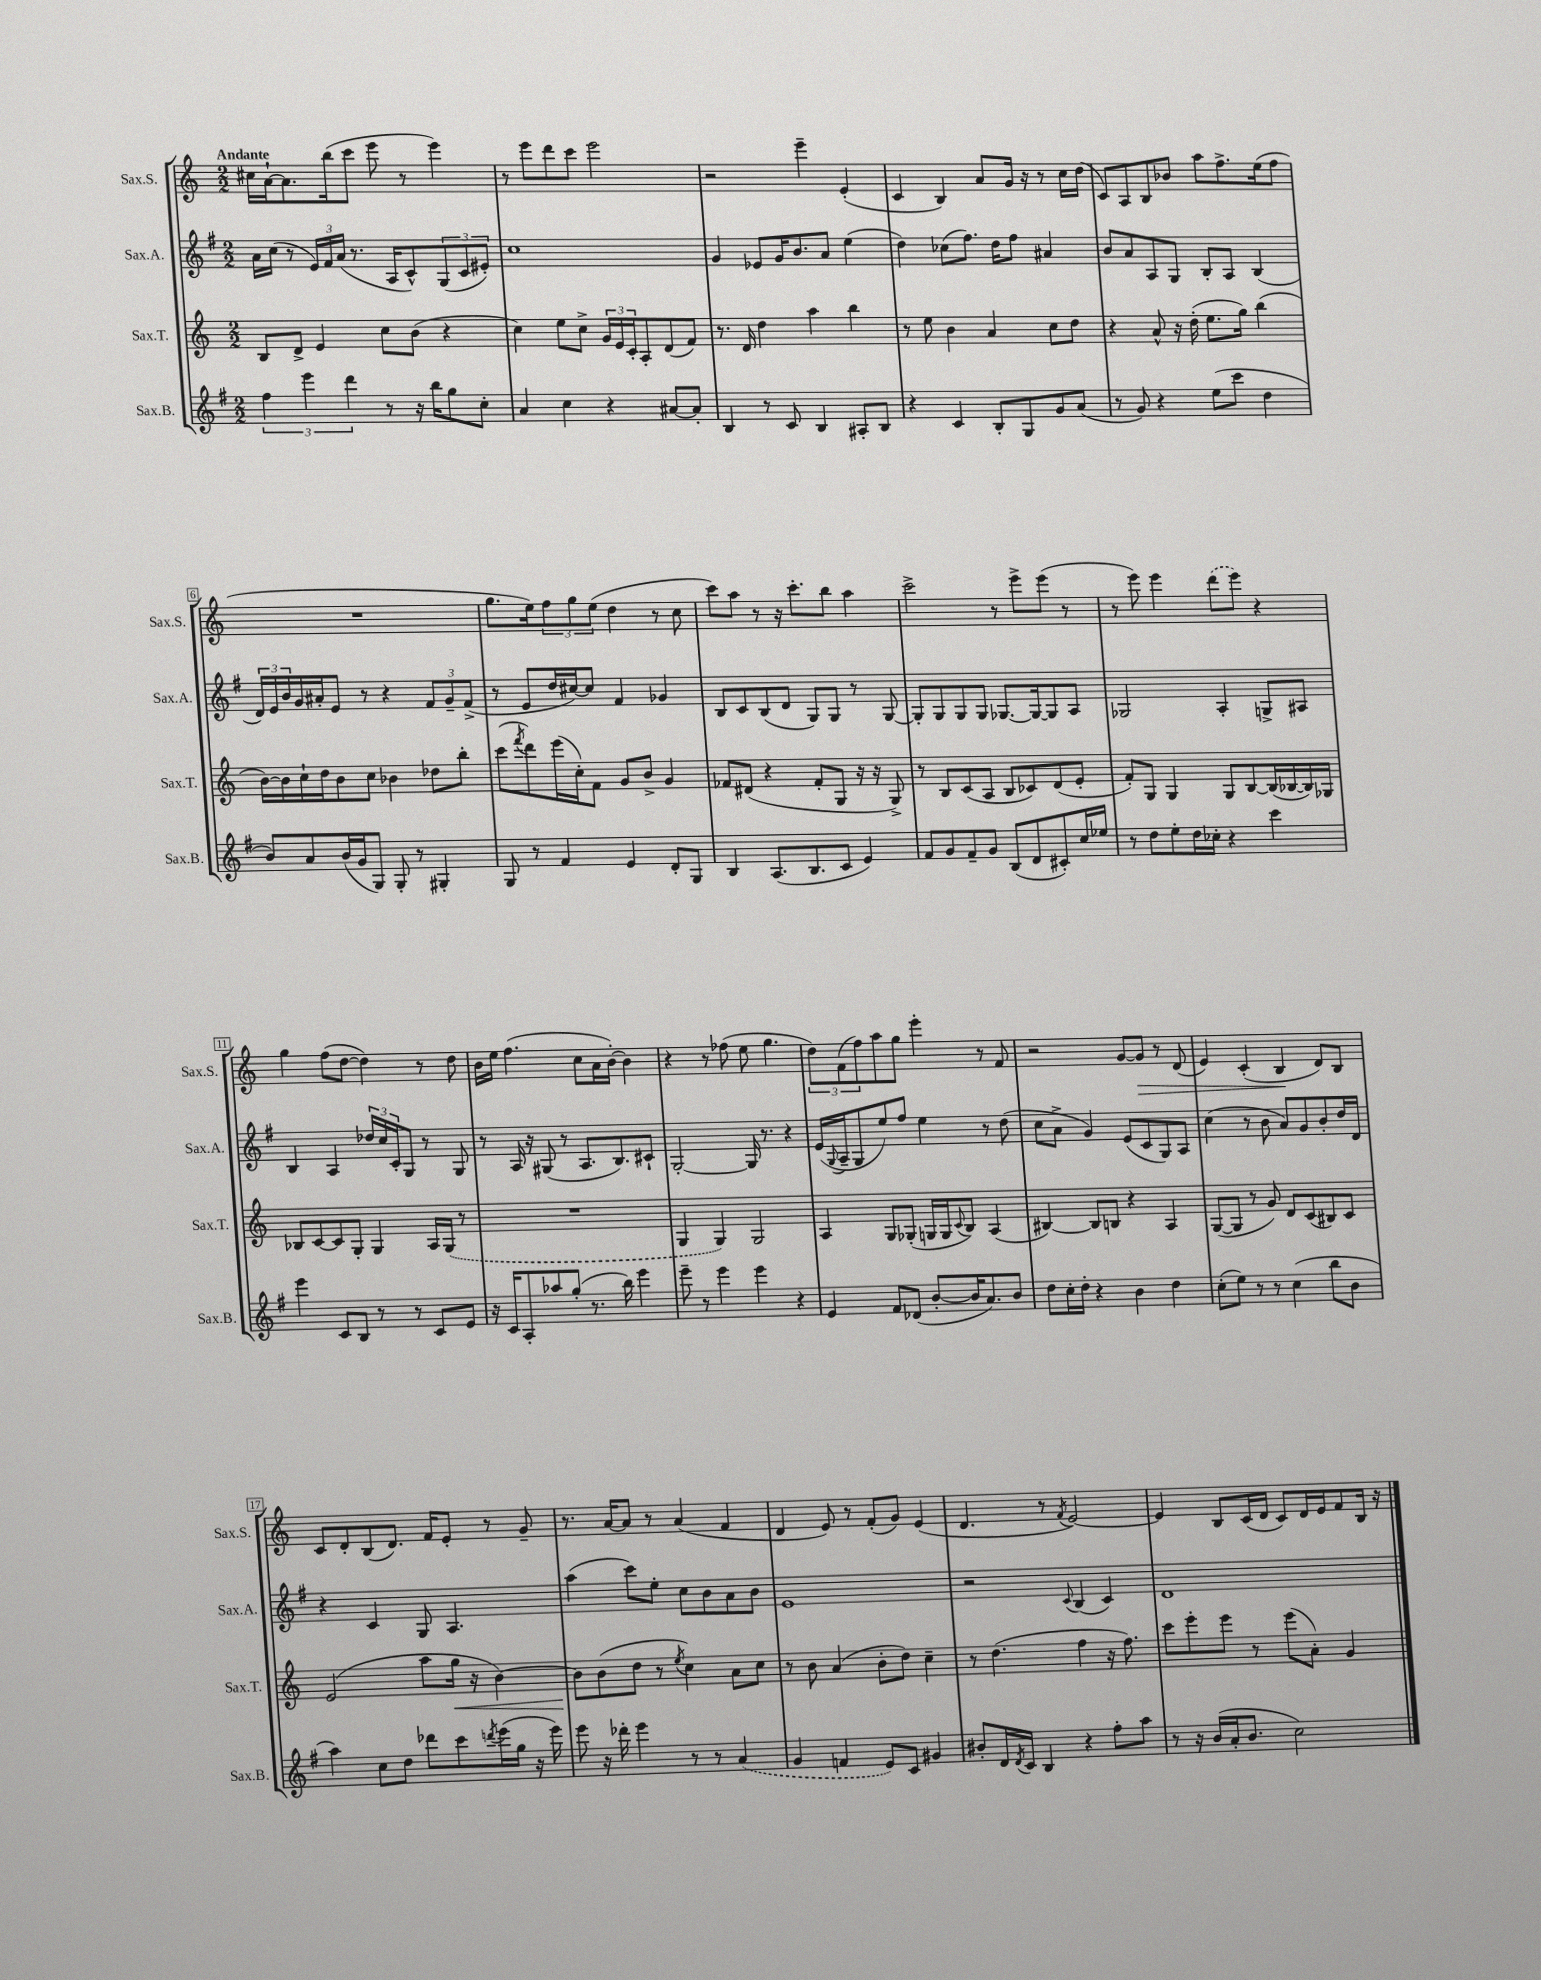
<<
\new StaffGroup <<
\new Staff = "s0" \with { instrumentName = "Sax.S." shortInstrumentName = "Sax.S." } {
    \clef treble \key c \major \numericTimeSignature \time 2/2 \tempo "Andante"
    cis''16 a'16~-! a'8. b''16( c'''8 e'''8 r8 e'''4) |
    r8 e'''8 d'''8 c'''8 e'''2 |
    r2 e'''4-- e'4-.( |
    c'4 b4) a'8 g'16 r16 r8 c''16 d''16( |
    c'8) a8 b8 bes'8 a''8 f''8.-> e''16( f''8 |
    R1 |
    g''8. e''16) \tuplet 3/2 { f''8 g''8 e''8( } d''4 r8 c''8 |
    c'''8) a''8 r8 r16 c'''8.-. b''8 a''4 |
    c'''2-> r8 e'''8-> e'''8( r8 |
    r8 e'''8) e'''4 \once \slurDashed d'''8( e'''8) r4 |
    g''4 f''8( d''8~ d''4) r8 d''8 |
    b'16 e''16 f''4.( c''8 a'16 b'16~-.) b'4 |
    r4 r8 fes''8( e''8 g''4. |
    \tuplet 3/2 { d''8) f'8( f''8) } a''8 g''8 e'''4-. r8 f'8 |
    r2 g'8~ g'8\> r8 d'8( |
    e'4) c'4-.( b4\! d'8) b8 |
    c'8 d'8-. b8( d'8.) f'16 e'8-. r8 g'8-- |
    r8. a'16~ a'8 r8 a'4( f'4 |
    d'4 e'8) r8 f'8-.( g'8) e'4( |
    d'4. r8 \acciaccatura { f'8 } e'2~) |
    e'4 b8 c'16( d'16 c'8) d'16 e'16 f'8 b16 r16 \bar "|." |
}
\new Staff = "s1" \with { instrumentName = "Sax.A." shortInstrumentName = "Sax.A." } {
    \clef treble \key g \major \numericTimeSignature \time 2/2
    a'16 c''16( r8 \tuplet 3/2 { e'16) fis'16 a'16( } r8. a16 c'8-^) \tuplet 3/2 { g8( c'8 eis'8-.) } |
    c''1 |
    g'4 ees'8 g'16 b'8. a'8 e''4( |
    d''4) ces''8( fis''8.) d''16 fis''8 ais'4 |
    b'8 a'8 a8 g8 b8-. a8 b4( |
    \tuplet 3/2 { d'16) e'16 b'16 } g'16 ais'16-. e'8 r8 r4 \tuplet 3/2 { fis'8 g'8-- fis'8->( } |
    r8 e'8 d''16 cis''16~) cis''8 fis'4 ges'4 |
    b8 c'8 b8( d'8 g8) g8 r8 g8~ |
    g8-. g8 g8 g8 ges8.~ ges16~ ges8 a8 |
    ges2 a4-. g8-> ais8 |
    b4 a4 \tuplet 3/2 { des''16 c''16 c'16-. } g8 r8 g8 |
    r8 a16 r16 gis8( r8 a8. b8.) cis'8-! |
    g2~-. g16 r8. r4 |
    e'16( \appoggiatura { g8 } a16-- g8 e''8) fis''8 e''4 r8 d''8( |
    c''8 a'8-> g'4) e'8( c'8 g8) a8 |
    c''4( r8 b'8 a'8) g'8 b'8-. d''16 d'16 |
    r4 c'4 g8 a4. |
    a''4( c'''8) e''8-. c''8 b'8 a'8 b'8 |
    e'1 |
    r2 \appoggiatura { c'8 } b4( c'4) |
    d'1 \bar "|." |
}
\new Staff = "s2" \with { instrumentName = "Sax.T." shortInstrumentName = "Sax.T." } {
    \clef treble \key c \major \numericTimeSignature \time 2/2
    b8 d'8-> e'4 c''8 b'8( r4 |
    c''4) e''8 c''8-> \tuplet 3/2 { g'16 e'16 c'16-. } a8-. d'8( f'8) |
    r8. d'16 d''4 a''4 b''4 |
    r8 e''8 b'4 a'4 c''8 d''8 |
    r4 a'8-^ r16 d''16-.( e''8. g''16) b''4( |
    b'16~) b'16 c''16-! d''16 b'8 c''8 bes'4 des''8 b''8-. |
    c'''8( \acciaccatura { f'''8 } d'''8) e'''16( c''16-.) f'8 g'8 b'8-> g'4 |
    fes'8 dis'8( r4 fes'8-. g8 r16 r16 g8->) |
    r8 b8 c'8( a8 b8 ces'8) d'8( e'8-. |
    f'8-.) g8 g4 g8 b8~ b16( bes16~ bes16) ges16 |
    bes8 c'8~ c'8 g8-. g4 a16 \once \slurDashed g16( r8 |
    R1 |
    g4 g4) g2 |
    a4 g8 ges8-.( g16 g16 \appoggiatura { c'8 } b8) a4( |
    bis4~) bis8 b8 r4 a4 |
    g8~( g8 r8 g'8) d'8 c'8( bis8) c'8 |
    e'2( a''8 g''16\< r16 b'4~) |
    b'8\! b'8( d''8 r8 \acciaccatura { e''8 } c''4) a'8 c''8 |
    r8 b'8 a'4( b'8-. d''8) c''4-- |
    r8 d''4.( f''4 r16 f''8.) |
    c'''8 e'''8-. e'''8 r8 e'''8( a'8-.) g'4 \bar "|." |
}
\new Staff = "s3" \with { instrumentName = "Sax.B." shortInstrumentName = "Sax.B." } {
    \clef treble \key g \major \numericTimeSignature \time 2/2
    \tuplet 3/2 { fis''4 e'''4 d'''4 } r8 r16 b''16 g''8 c''8-. |
    a'4 c''4 r4 ais'8~ ais'8-. |
    b4 r8 c'8 b4 ais8-. b8 |
    r4 c'4 b8-. g8 g'8 a'8( |
    r8 g'8) r4 e''8( c'''8 d''4 |
    b'8) a'8 b'16( g'16 g8) g8-. r8 gis4-. |
    g8 r8 fis'4 e'4 d'8-. g8 |
    b4 a8.( b8. c'8 e'4) |
    fis'8 g'8 fis'8-- g'8 b8( d'8 cis'8-.) c''16 ees''16 |
    r8 d''8 e''8-. d''16 ces''16-. r4 c'''4 |
    e'''4 c'8 b8 r8 r8 c'8 e'8 |
    r16 c'16 a8-. aes''8 g''8-.( r8. b''16) e'''4 |
    e'''8-- r8 e'''4 e'''4 r4 |
    e'4 fis'8 des'8( b'8~-. b'16 a'8.) b'8 |
    d''8 c''16-. d''16-. r4 b'4 d''4 |
    c''8-.( e''8) r8 r8 c''4( b''8 b'8 |
    a''4) c''8 d''8 des'''8 c'''8 \acciaccatura { d'''8 } e'''16( g''16 r16 e'''16) |
    e'''8 r16 des'''16-. e'''4 r8 r8 \once \slurDashed a'4( |
    g'4 f'4 e'8) c'8 gis'4 |
    bis'8-. d'16 \acciaccatura { d'8 } c'16 b4 r4 fis''8-. a''8 |
    r8 r16 b'16( a'16-. b'8. c''2) \bar "|." |
}
>>
>>
\layout { \context { \Score \override BarNumber.stencil = #(make-stencil-boxer 0.1 0.3 ly:text-interface::print) } }
